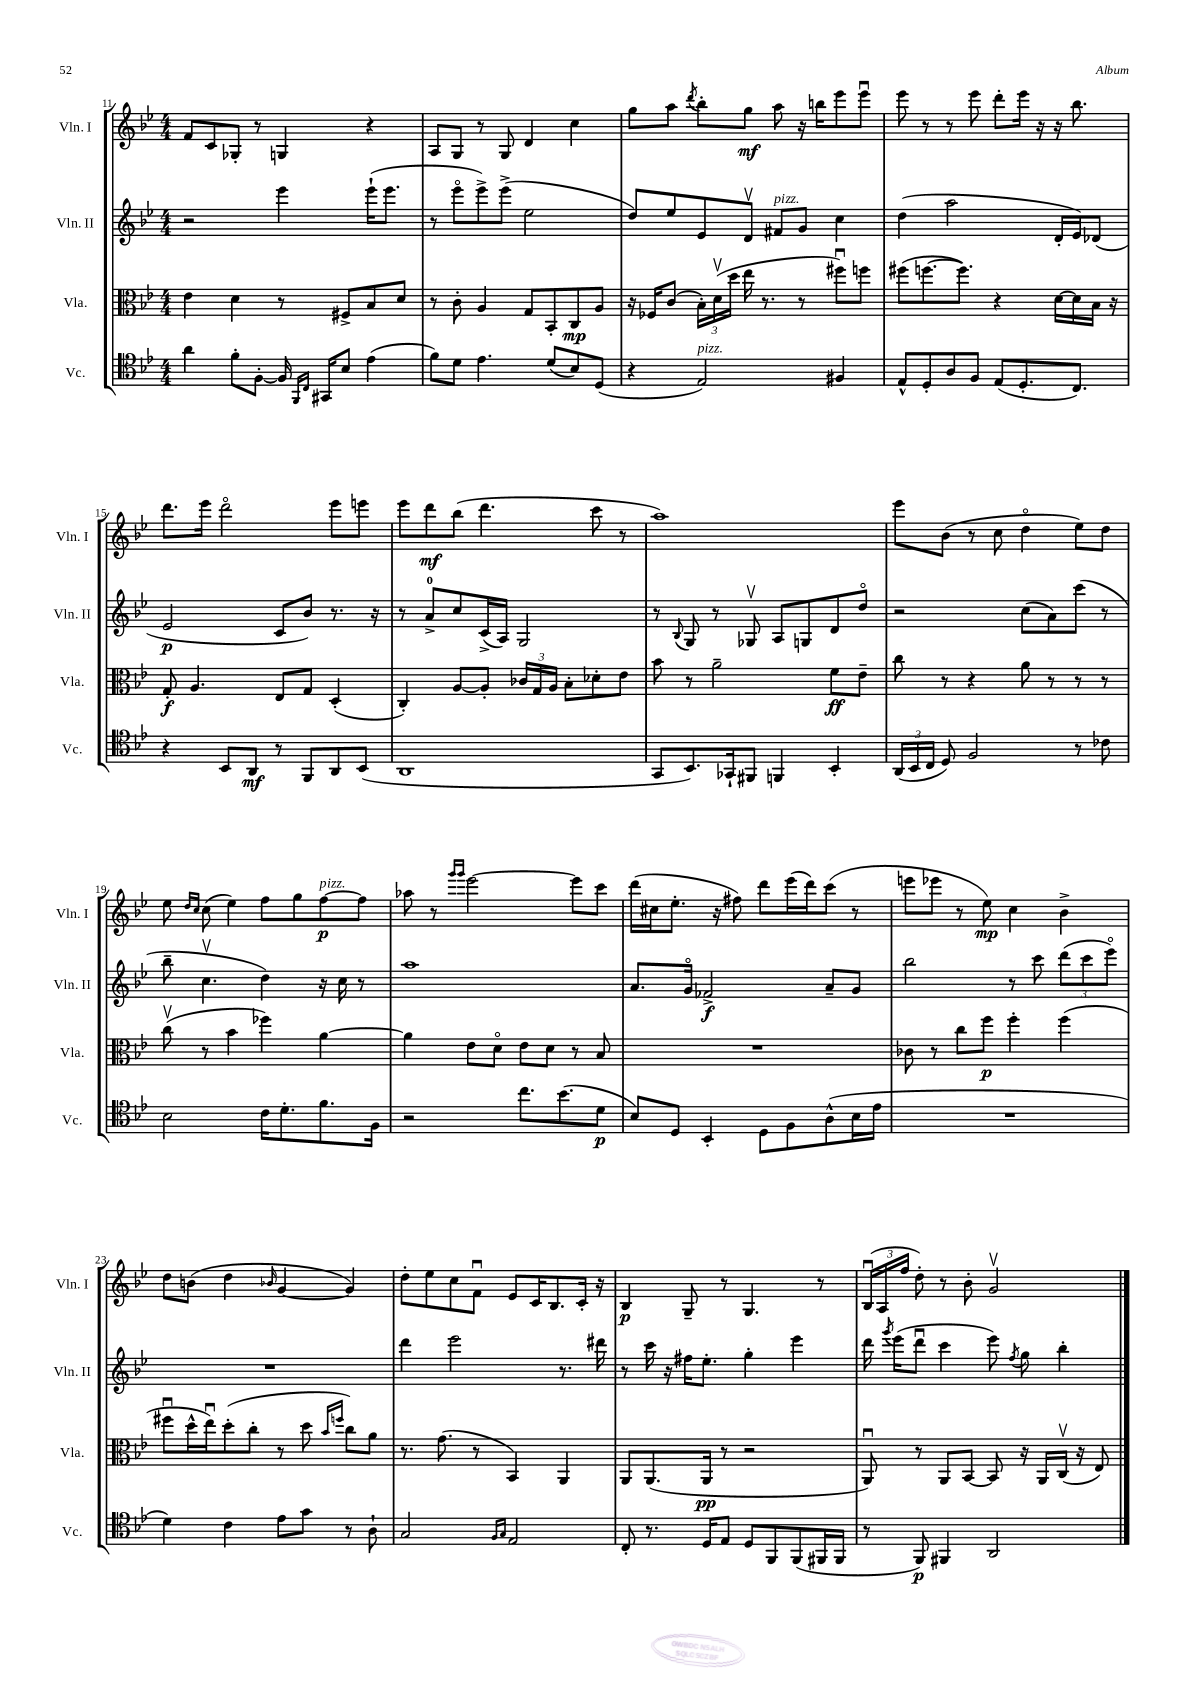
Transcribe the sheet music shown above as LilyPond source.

<<
\new StaffGroup <<
\new Staff = "s0" \with { instrumentName = "Vln. I" shortInstrumentName = "Vln. I" } {
    \clef treble \key bes \major \numericTimeSignature \time 4/4
    \autoBeamOff f'8[ c'8 ges8]-. r8 g4 r4 |
    a8[ g8] r8 g8 d'4 c''4 |
    g''8[ a''8] \acciaccatura { d'''8 } bes''8[-. g''8]\mf a''8 r16 b''16[ ees'''8 ees'''8]\downbow |
    ees'''8 r8 r8 ees'''8 d'''8[-. ees'''16] r16 r16 bes''8. |
    d'''8.[ ees'''16] d'''2\flageolet ees'''8[ e'''8] |
    ees'''8[ d'''8\mf bes''8]( d'''4. c'''8 r8 |
    a''1) |
    ees'''8[ bes'8]( r8 c''8 d''4\flageolet ees''8[) d''8] |
    ees''8 \grace { d''16[ c''16] } c''8( ees''4) f''8[ g''8 f''8~\p^\markup { \italic "pizz." } f''8] |
    aes''8 r8 \grace { g'''16[ g'''16] } ees'''2~ ees'''8[ c'''8] |
    d'''16[( cis''16 ees''8.]-. r16 fis''8) d'''8[ ees'''16( d'''16) c'''8]( r8 |
    e'''8[ ees'''8] r8 ees''8\mp) c''4 bes'4-> |
    d''8[ b'8]( d''4 \grace { bes'16 } g'4~ g'4) |
    d''8[-. ees''8 c''8 f'8]\downbow ees'8[ c'16 bes8. c'16]-. r16 |
    bes4\p g8-- r8 g4. r8 |
    \tuplet 3/2 { bes16[\downbow( a16 f''16] } d''8-.) r8 bes'8-. g'2\upbow \bar "|." |
}
\new Staff = "s1" \with { instrumentName = "Vln. II" shortInstrumentName = "Vln. II" } {
    \clef treble \key bes \major \numericTimeSignature \time 4/4
    \autoBeamOff r2 ees'''4 ees'''16[-!( ees'''8.] |
    r8 ees'''8[\flageolet ees'''8->) ees'''8]->( ees''2 |
    d''8[) ees''8 ees'8 d'8]\upbow fis'8[^\markup { \italic "pizz." } g'8] c''4 |
    d''4( a''2 d'16[-. ees'16) des'8]( |
    ees'2\p c'8[ bes'8]) r8. r16 |
    r8 a'8[-0-> c''8 c'16->( a16]) g2 |
    r8 \appoggiatura { bes8 } g8 r8 ges8\upbow a8[ g8 d'8 d''8]\flageolet |
    r2 c''8[( a'8) c'''8]( r8 |
    bes''8-- c''4.\upbow d''4) r16 c''16 r8 |
    a''1 |
    a'8.[ g'16]\flageolet fes'2->\f a'8[-- g'8] |
    bes''2 r8 c'''8 \tuplet 3/2 { d'''8[( c'''8 ees'''8]\flageolet) } |
    R1 |
    d'''4 ees'''2 r8. dis'''16 |
    r8 c'''16 r16 fis''16[ ees''8.]-. g''4-. ees'''4 |
    d'''16 \acciaccatura { g'''8 } ees'''16[( d'''8]\downbow c'''4 ees'''8) \acciaccatura { f''8 } g''8 bes''4-. \bar "|." |
}
\new Staff = "s2" \with { instrumentName = "Vla." shortInstrumentName = "Vla." } {
    \clef alto \key bes \major \numericTimeSignature \time 4/4
    \autoBeamOff ees'4 d'4 r8 fis8[-> bes8 d'8] |
    r8 c'8-. a4 g8[ bes,8-. c8\mp a8] |
    r16 fes16[ c'8]( \tuplet 3/2 { bes16[-.) d'16\upbow( d''16] } ees''16 r8. r8 fis''8[\downbow) f''8] |
    fis''8[( f''8.~ f''8.]) r4 d'16[~ d'16 bes16] r16 |
    g8-.\f a4. ees8[ g8] d4-.( |
    c4-.) a8[~ a8]-. \tuplet 3/2 { ces'16[ g16 a16] } bes8[-. des'8-. ees'8] |
    bes'8 r8 a'2-- f'8[\ff ees'8]-- |
    c''8 r8 r4 a'8 r8 r8 r8 |
    c''8\upbow( r8 bes'4 fes''4) a'4~ |
    a'4 ees'8[ d'8]\flageolet ees'8[ d'8] r8 bes8 |
    R1 |
    ces'8 r8 c''8[ f''8]\p f''4-. f''4( |
    fis''8[\downbow d''16-^ ees''16\downbow) d''8-.( c''8]-. r8 d''8 \grace { bes'16[ f''16] } c''8[) a'8] |
    r8. g'8.( r8 bes,4) a,4 |
    a,8[ a,8.( a,16]\pp r8 r2 |
    a,8\downbow) r8 a,8[ bes,8]~ bes,8 r16 a,16[ c16]\upbow( r16 ees8) \bar "|." |
}
\new Staff = "s3" \with { instrumentName = "Vc." shortInstrumentName = "Vc." } {
    \clef tenor \key bes \major \numericTimeSignature \time 4/4
    \autoBeamOff a'4 f'8[-. f8]~-. f16 \grace { f,16[ c16] } gis,16[ bes8] ees'4( |
    f'8[) d'8] ees'4. d'8[( bes8) d8]( |
    r4 ees2^\markup { \italic "pizz." }) fis4 |
    ees8[-^ d8-. a8 f8] ees8[( d8.-. c8.]) |
    r4 bes,8[ a,8]\mf r8 f,8[ a,8 bes,8]( |
    a,1 |
    g,8[ bes,8.) ges,16-! fis,8] f,4 bes,4-. |
    \tuplet 3/2 { a,16[( bes,16 c16] } d8) f2 r8 ces'8 |
    bes2 c'16[ d'8.-. f'8. f16] |
    r2 c''8.[ bes'8.( d'8]\p |
    bes8[) d8] bes,4-. d8[ f8 a8-^( bes16 ees'16] |
    R1 |
    d'4) c'4 ees'8[ g'8] r8 a8-! |
    g2 \grace { f16[ g16] } ees2 |
    c8-. r8. d16[ ees8] d8[ f,8 f,8( fis,16 fis,16] |
    r8 f,8\p) fis,4 a,2 \bar "|." |
}
>>
>>
\layout { \context { \Score currentBarNumber = #11 } }
